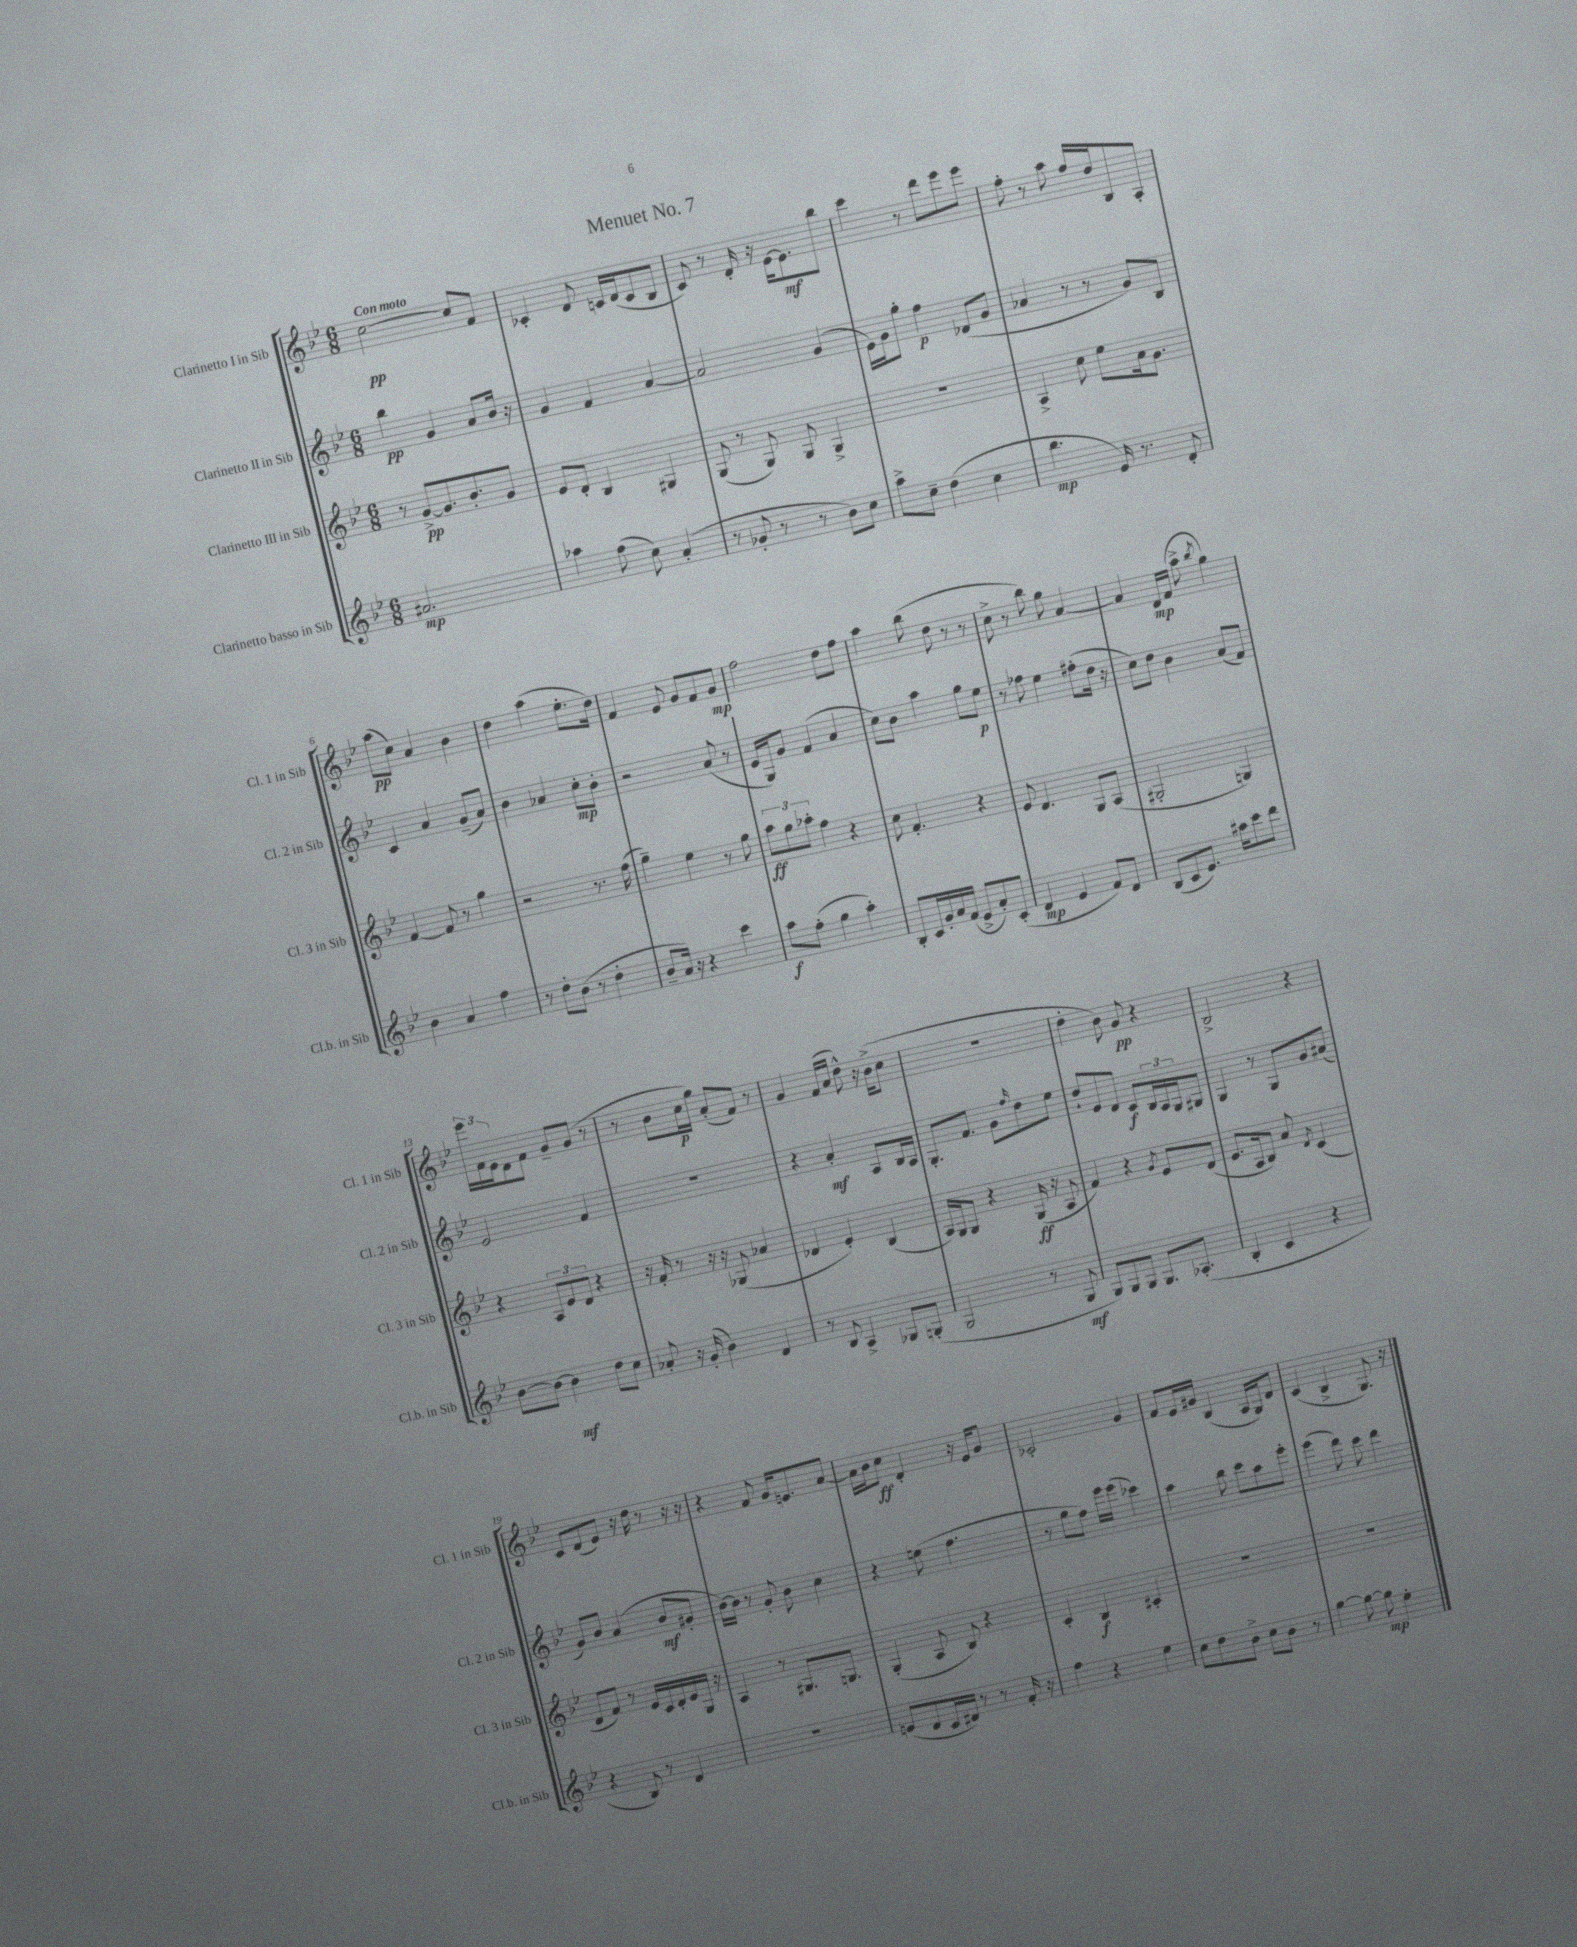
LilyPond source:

\header { title = "Menuet No. 7" }
<<
\new StaffGroup <<
\new Staff = "s0" \with { instrumentName = "Clarinetto I in Sib" shortInstrumentName = "Cl. 1 in Sib" } {
    \clef treble \key bes \major \numericTimeSignature \time 6/8 \tempo "Con moto"
    c''2~\pp c''8 f'8 |
    ces'4-. d'8 c'16 d'16( c'8 bes8 |
    c'8) r8 d'16-. r16 ees'16~ ees'8.\mf bes''8 |
    c'''4 r8 d'''8 ees'''8 ees'''8 |
    f''8-. r8 a''8 f''16 d''16 bes8 a8-. |
    a''8\pp( c''8) a'4 bes'4 |
    d''4 a''4( ees''8.-. d''16) |
    f'4 ees'8 g'8 f'8 g'8\mp |
    f''2 d''8 f''8 |
    a''4 bes''8( d''8 r8 r8 |
    c''8-> r8 bes''8) g''8 a'4~ |
    a'4 d'16\mp f'16( a''8-> \acciaccatura { bes''8 } g''4) |
    \tuplet 3/2 { ees'''16 f'16 ees'16 } d'8 f'8 g'8-- g'8( r8 |
    r8 bes'8 c''16\p g''16) a'8-.( f'8) r8 |
    g'4 f'16( a'16 d''8-^) r16 bes'16->( c''8 |
    R2. |
    d''4-. bes'8) g'8\pp r4 |
    bes2-> r4 |
    c'8 d'8( ees'8) r16 d''16 r8 r16 r16 |
    r4 f'8 g'16 e'8. a'8~ |
    a'16 bes'16 c''8\ff d'4-. r16 ees'16 g'8 |
    ces'2-. g'4 |
    f'8 ees'16 gis'16 bes4( a16 g16) d'8 |
    c'4( bes4-> g8.) r16 \bar "|." |
}
\new Staff = "s1" \with { instrumentName = "Clarinetto II in Sib" shortInstrumentName = "Cl. 2 in Sib" } {
    \clef treble \key bes \major \numericTimeSignature \time 6/8
    bes''4\pp g'4 a'8 bes'16 r16 |
    g'4 f'4 a'4~ |
    a'2 g'4( |
    ees'16) g'16 g''8-. f''4\p des'8( g'8 |
    aes'4 r8 r8 g'8) bes8 |
    c'4 a'4 g'8--( a'8) |
    bes'4 aes'4 c''8-.\mp bes'8-. |
    r2 a'8( r8 |
    ees'16 g16) g'8 f'4( a'4 |
    c''8) bes'8 a''4 g''8 ees''8\p |
    r8 fes''8 ees''4 fis''8-.( d''16 r16 |
    c''8) d''8 bes'4 a'8( f'8) |
    ees'2 f'4 |
    R2. |
    r4 a'4-.\mf a8 bes16 a16 |
    g8.-. f'8. g'8 \grace { f''16 } d''8 ees''8 |
    d''8-! ees'8 d'8 c'8\f \tuplet 3/2 { bes16 a16 g16 } gis8 |
    g4 r8 g8 g'8 ais'8( |
    g'8) bes'8 a'4( bes'8\mf gis'8-. |
    bes'16~) bes'16 r8 g'8-. bes'8 c''4 |
    r4 e''8( f''4. |
    r8 g''8 f''8) ees'''16 ees'''16( ces'''4) |
    a''4 bes''8 c'''8 a''8 ees'''8-. |
    ees'''4( d'''8) c'''8 d'''4 \bar "|." |
}
\new Staff = "s2" \with { instrumentName = "Clarinetto III in Sib" shortInstrumentName = "Cl. 3 in Sib" } {
    \clef treble \key bes \major \numericTimeSignature \time 6/8
    r8 g'8~->\pp g'8. bes'8.-. g'8 |
    ees'8 d'8-. bes4 gis4 |
    g8( r8 g8) g8 g4-> |
    R2. |
    a4-> c''8 ees''8 a'16 g'8. |
    f'4~ f'8 r8 g''4 |
    r2 r8. f''16( |
    g''4--) ees''4 r8 g''8 |
    \tuplet 3/2 { a''8\ff g''8 aes''8-. } f''4 r4 |
    c''8 f'4.-. r4 |
    ees'8 d'4. g8 a8( |
    gis2-. g4) |
    r4 \tuplet 3/2 { a8 ees'8 d'8 } r4 |
    r16 f'16-. r8 r16 r16 ges8( aes'4 |
    des'4 ees'4-.) bes4( |
    a16) g16 g8 r4 g16\ff( r16 a8 |
    f'4) r4 \acciaccatura { g'8 } ees'8 d'8( |
    ees'8. a16 bes8) a'8 \acciaccatura { d'8 } c'4( |
    d'8 f'8) r8 ees'16 c'16 d'16-. ees'16 g16 r16 |
    a4 r8 gis8. g8. |
    g4-.( a8 bes8) r4 |
    c'4-. bes4\f cis'4-. |
    R2. |
    R2. \bar "|." |
}
\new Staff = "s3" \with { instrumentName = "Clarinetto basso in Sib" shortInstrumentName = "Cl.b. in Sib" } {
    \clef treble \key bes \major \numericTimeSignature \time 6/8
    ais'2.\mp |
    aes''4 f''8( c''8) a'4-.( |
    r8 ges'8-. r8 r8 bes'8) c''8 |
    a''8-> c''8-- d''4( c''4 |
    bes''4.\mp ees'16) r8. d'8-. |
    bes'4 a'4 f''4 |
    r8 d''8-. bes'8( r8 d''4-. |
    bes'8-- a'16) r16 r4 c'''4 |
    a''8\f f''8-.( g''4 a''4-.) |
    bes8-. c'16 g'16-. a'16 f'16( ees'8-> a'8-.) c'8-.( |
    d'4\mp ees'4 f'8) d'8 |
    bes8( c'8 ees'8.) ais''16 c'''8 d'''8 |
    bes'8~ bes'8~ bes'4\mf d''8 c''8 |
    aes'8-. r16 g'16-.( bes'4) d'4 |
    r8 bes8 a4-> ges8 g8-.( |
    g2 r8 g8\mf |
    g8) g8 g8 g8. aes8.-.( |
    bes4-. c'4 r4 |
    r4 bes8) r8 d'4 |
    R2. |
    e'8( d'8 c'16 dis'16) r8 r8 f'16-. r16 |
    f''4 r4 ees''4 |
    c''8 d''8 bes'8-> c''8 bes'8 r8 |
    g''4~ g''8~ g''8\mp ees''4-. \bar "|." |
}
>>
>>
